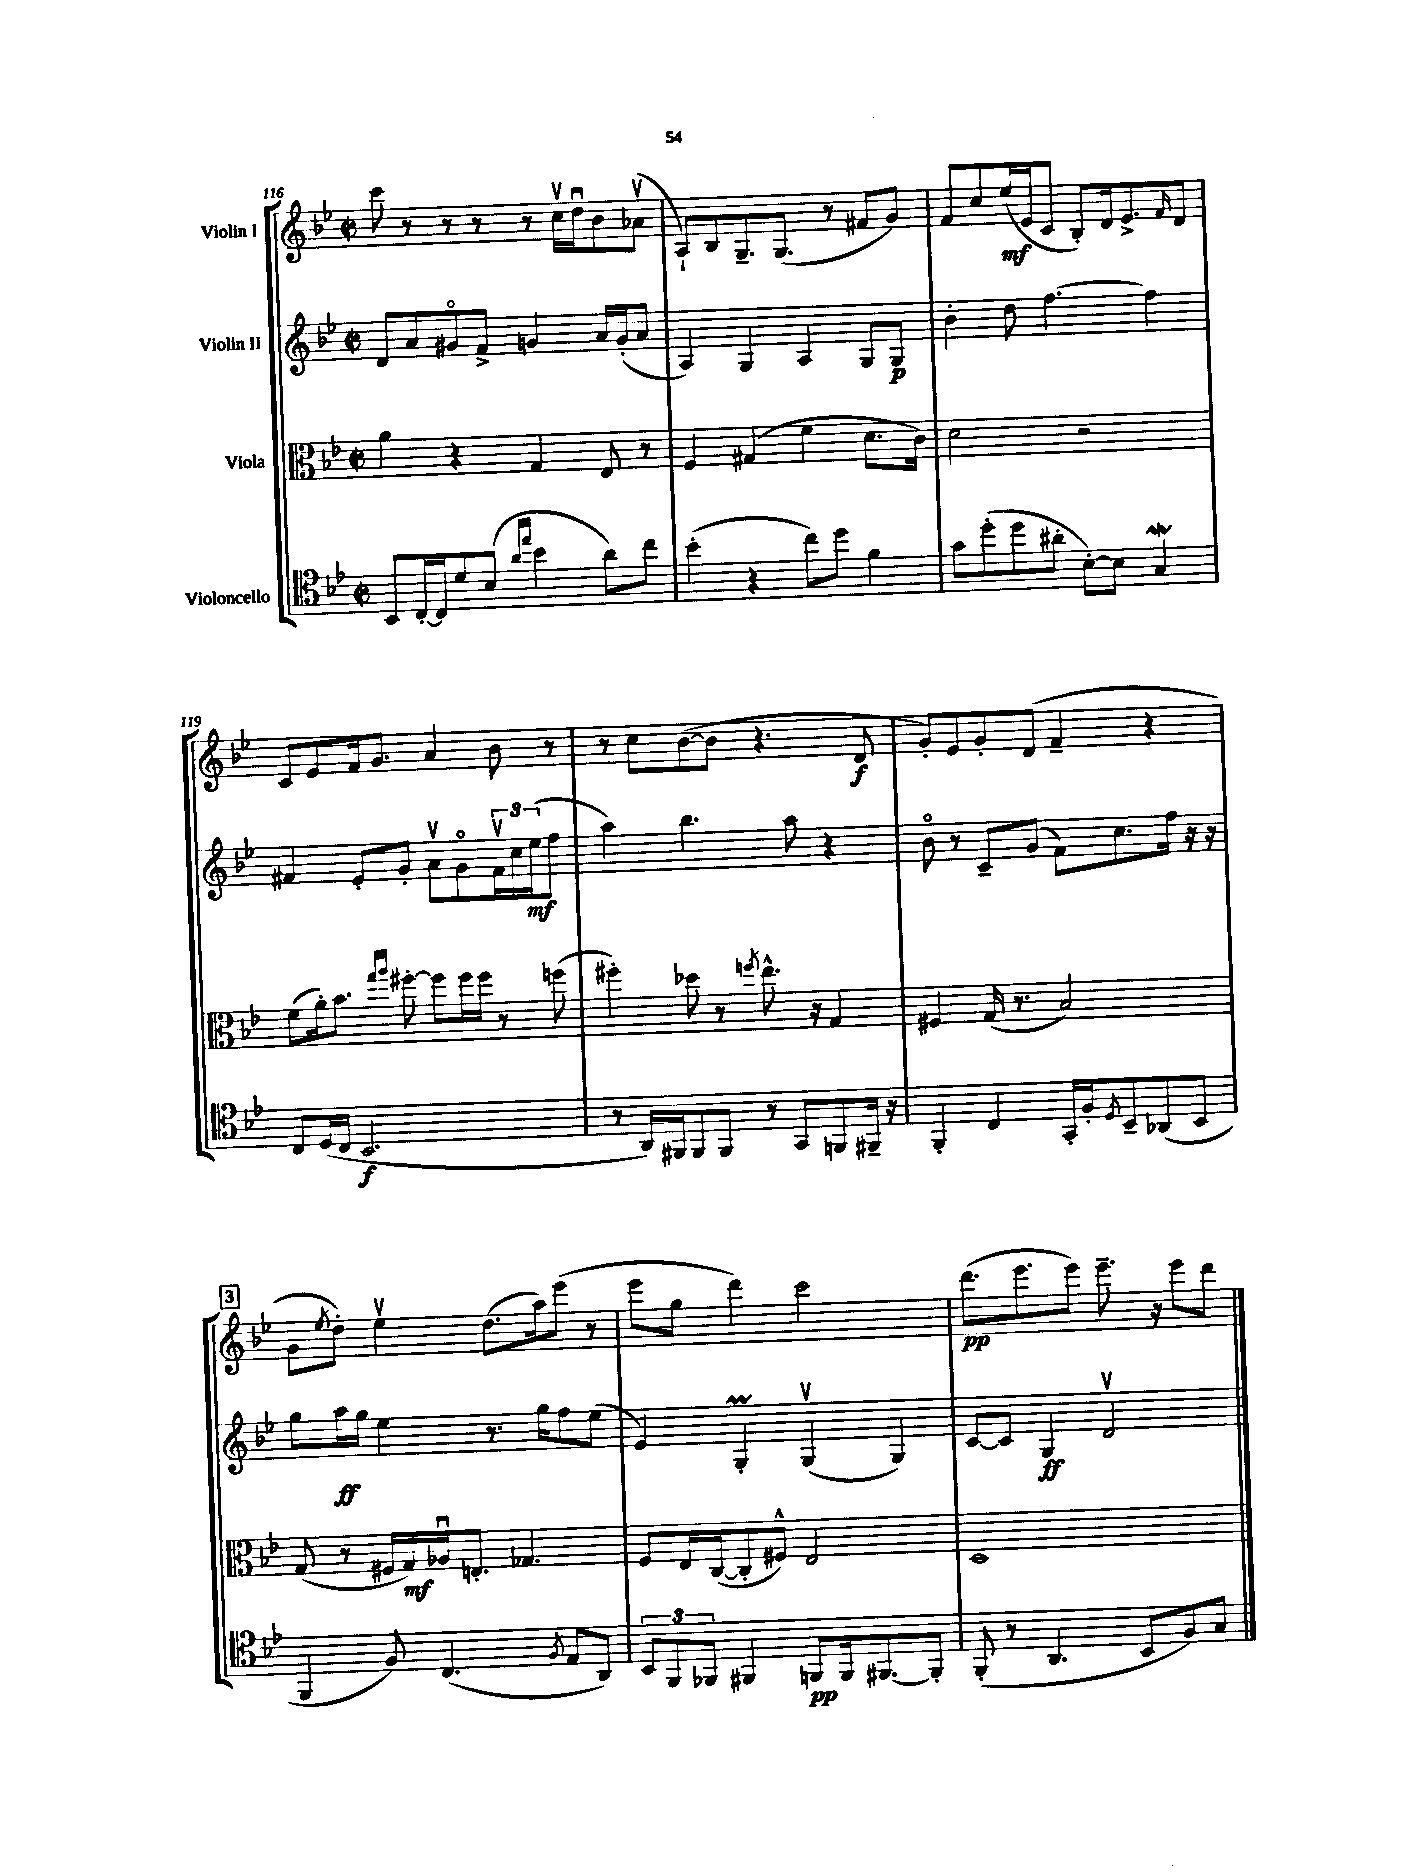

**kern	**kern	**kern	**kern
*staff4	*staff3	*staff2	*staff1
*clefC4	*clefC3	*clefG2	*clefG2
*k[b-e-]	*k[b-e-]	*k[b-e-]	*k[b-e-]
*M2/2	*M2/2	*M2/2	*M2/2
*met(c|)	*met(c|)	*met(c|)	*met(c|)
8BB-/L	4a\	8d/L	8ccc\
[16C'/L	.	8a/	8r
16C/]J	.	.	.
8d/	4r	8g#o/	8r
(8B-/J	.	8f^/J	8r
16qqa/LL	.	.	.
16qqee-/JJ	.	.	.
4b-\	4G/	4g/	8r
.	.	.	16ccv\LL
.	.	.	16ddu\J
8a\L)	8E-/	16a/LL	8b-\
.	.	(16g'/J	.
8cc\J	8r	8a/J	(8a-v\J
=	=	=	=
(4b-'\	4F/	4A/)	8A`/L)
.	.	.	8B-/
4r	(4G#/	4G/	8.G~/
.	.	.	(8.G/J
8cc\L)	4f\	4A/	.
8dd\J	.	.	8r
4f\	8.d\L	8G/L	8f#/L
.	.	8G/J	8g/J)
.	16c\Jk)	.	.
=	=	=	=
8g\L	2d\	4b-'\	8f/L
(8dd'\	.	.	8cc/
8dd\	.	8dd\	(16ee-/L
.	.	.	16e-/J
8a#'\J	.	[4.ff\	8c/J
[8B-'\L)	2r	.	8B-'/L)
8B-\]J	.	.	16d/k
.	.	.	8.e-^/
4G/	.	4ff\]	.
.	.	.	16qqf/
.	.	.	8d/J
=	=	=	=
8C/L	(8f\L	4f#/	8c/L
(16D/L	16a'\k)	.	8e-/
16C/JJ	8.b-\J	.	.
2.BB-/	.	8e-'/L	16f/k
.	.	.	8.g/J
.	16qqgg/LL	.	.
.	16qqaa/JJ	.	.
.	[8ff#'\	8g'/J	.
.	8ff#\]L	8av\L	4a/
.	16ff#\L	8go\	.
.	16ff#\JJ	.	.
.	8r	24f#v\L	8b-\
.	.	24cc\	.
.	.	(24ee-\J	.
.	(8ff\	8ff\J	8r
=	=	=	=
8r	4ff#'\)	4aa\)	8r
16AA/LL)	.	.	8cc\L
16FF#/J	.	.	.
8FF#/	8dd-\	4.bb-\	([8b-\
8FF#/J	8r	.	8b-\]J
.	8qff/	.	.
8r	8.ee-^^\	.	4.r
8GG/L	.	8aa\	.
.	16r	.	.
8FF/	4G/	4r	.
16FF#~/Jk	.	.	8d/
16r	.	.	.
=	=	=	=
4FF'/	4F#/	8b-o\	8g'/L)
.	.	8r	8e-/
4C/	(16G/	8c~/L	8g'/
.	8.r	.	.
.	.	(8g/J	(8d/J
16GG'/LL	2B-/)	8f\L)	4f~/
16F'/J	.	.	.
8qD/	.	.	.
8BB-~/	.	8.cc\	.
(8AA-/	.	.	4r
.	.	16ff\Jk	.
8BB-/J	.	16r	.
.	.	16r	.
=	=	=	=
4FF/	(8G/	8gg\L	8g\L
.	.	.	8qee-/
.	8r	16aa\L	8dd'\J)
.	.	16gg\JJ	.
8F/)	16F#/LL	4ee-\	4ee-v\
.	16G/)	.	.
(4.C/	16A-u/J	.	.
.	8.E'/J	.	.
.	.	8.r	(8.dd\L
.	4.G-/	.	.
.	.	16gg\LK	16aa\k)
8qF/	.	.	.
8E-/L	.	8ff\	(8eee-\J
8AA/J)	.	(8ee-\J	8r
=	=	=	=
12BB-/L	8F/L	4e-/)	8eee-\L
12FF/	.	.	.
.	16E-/L	.	8gg\J
12FF-/J	.	.	.
.	([16C/J	.	.
4FF#/	8C'/]	4G'/	4ddd\)
.	8F#^^/J)	.	.
8FF/L	2E-/	(4Gv/	2ccc\
16FF/k	.	.	.
[8.FF#/	.	.	.
.	.	4G/)	.
8FF#'/]J	.	.	.
=	=	=	=
(8FF'/	1D	[8c/L	(8.ddd\L
8r	.	8c/]J	.
.	.	.	8.eee-\
4.AA/	.	4G/	.
.	.	.	8eee-\J)
.	.	2dv/	8.eee-~\
8BB-/L	.	.	.
.	.	.	16r
8F/)	.	.	8eee-\L
8G/J	.	.	8ddd\J
==	==	==	==
*-	*-	*-	*-
